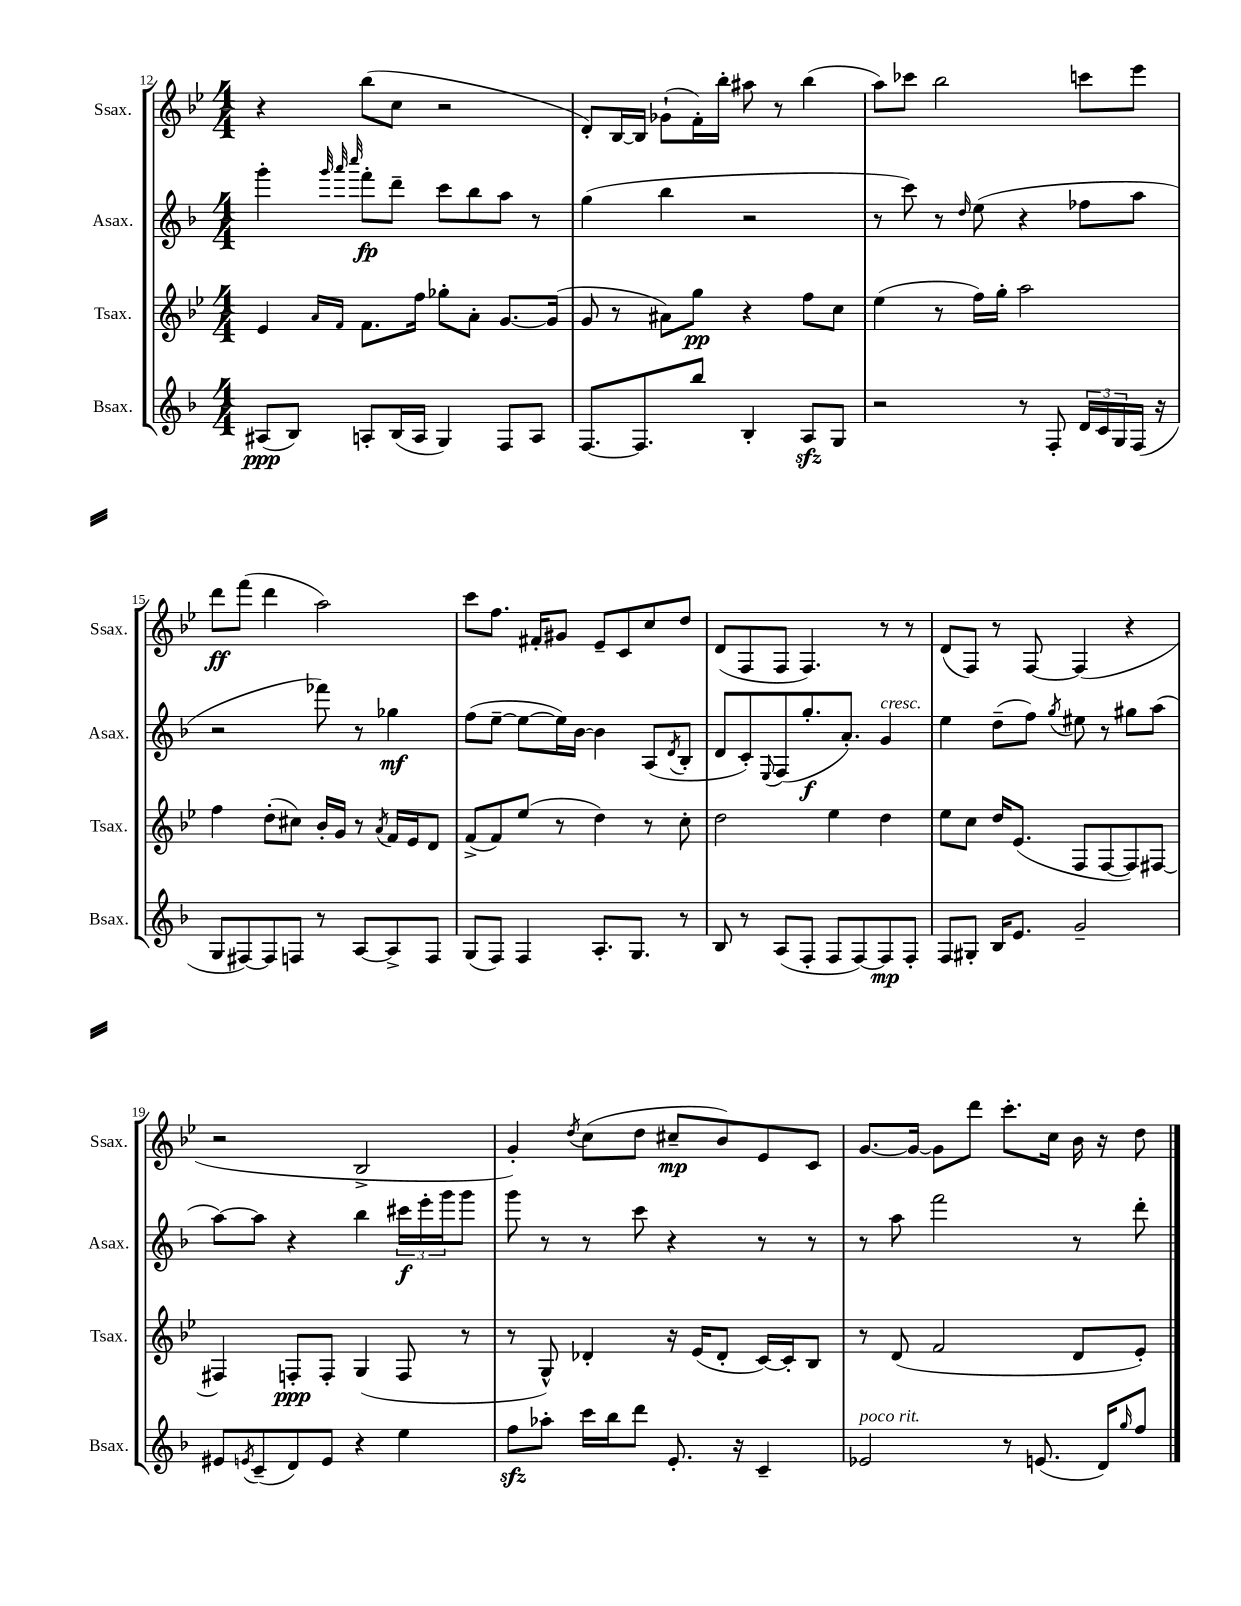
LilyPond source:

<<
\new StaffGroup <<
\new Staff = "s0" \with { instrumentName = "Ssax." shortInstrumentName = "Ssax." } {
    \clef treble \key bes \major \numericTimeSignature \time 4/4
    r4 bes''8( c''8 r2 |
    d'8-.) bes16~ bes16 ges'8-!( f'16-.) bes''16-. ais''8 r8 bes''4( |
    a''8) ces'''8 bes''2 c'''8 ees'''8 |
    d'''8\ff f'''8( d'''4 a''2) |
    c'''8 f''8. fis'16-. gis'8 ees'8-- c'8 c''8 d''8 |
    d'8( f8 f8 f4.) r8 r8 |
    d'8( f8) r8 f8~ f4( r4 |
    r2 bes2-> |
    g'4-.) \acciaccatura { d''8 } c''8( d''8 cis''8--\mp bes'8) ees'8 c'8 |
    g'8.~ g'16~ g'8 d'''8 c'''8.-. c''16 bes'16 r16 d''8 \bar "|." |
}
\new Staff = "s1" \with { instrumentName = "Asax." shortInstrumentName = "Asax." } {
    \clef treble \key f \major \numericTimeSignature \time 4/4
    g'''4-. \grace { g'''32 a'''32 c''''32 } f'''8-.\fp d'''8-- c'''8 bes''8 a''8 r8 |
    g''4( bes''4 r2 |
    r8 c'''8) r8 \grace { d''16 } e''8( r4 fes''8 a''8 |
    r2 fes'''8) r8 ges''4\mf |
    f''8( e''8~-- e''8~ e''16) bes'16~ bes'4 a8( \acciaccatura { d'8 } bes8-. |
    d'8 c'8-.) \appoggiatura { e8 } f8( g''8.-.\f a'8.-.) g'4^\markup { \italic "cresc." } |
    e''4 d''8--( f''8) \acciaccatura { g''8 } eis''8 r8 gis''8 a''8( |
    a''8~) a''8 r4 bes''4 \tuplet 3/2 { cis'''16\f e'''16-. g'''16 } g'''8 |
    g'''8 r8 r8 c'''8 r4 r8 r8 |
    r8 a''8 f'''2 r8 d'''8-. \bar "|." |
}
\new Staff = "s2" \with { instrumentName = "Tsax." shortInstrumentName = "Tsax." } {
    \clef treble \key bes \major \numericTimeSignature \time 4/4
    ees'4 \grace { a'16 f'16 } f'8. f''16 ges''8-. a'8-. g'8.~ g'16( |
    g'8 r8 ais'8) g''8\pp r4 f''8 c''8 |
    ees''4( r8 f''16) g''16-. a''2 |
    f''4 d''8-.( cis''8) bes'16-. g'16 r8 \acciaccatura { a'8 } f'16 ees'16 d'8 |
    f'8->( f'8) ees''8( r8 d''4) r8 c''8-. |
    d''2 ees''4 d''4 |
    ees''8 c''8 d''16 ees'8.( f8 f8~ f8) fis8~ |
    fis4 f8-.\ppp f8-. g4( f8 r8 |
    r8 g8-^) des'4-. r16 ees'16( des'8-. c'16~) c'16-. bes8 |
    r8 d'8( f'2 d'8 ees'8-.) \bar "|." |
}
\new Staff = "s3" \with { instrumentName = "Bsax." shortInstrumentName = "Bsax." } {
    \clef treble \key f \major \numericTimeSignature \time 4/4
    ais8\ppp( bes8) a8-. bes16( a16 g4) f8 a8 |
    f8.~ f8. bes''8 bes4-. a8\sfz g8 |
    r2 r8 f8-. \tuplet 3/2 { d'16 c'16 g16 } f16( r16 |
    g8 fis8~) fis8 f8 r8 a8~ a8-> f8 |
    g8( f8) f4 a8.-. g8. r8 |
    bes8 r8 a8( f8-. f8 f8~) f8\mp f8-. |
    f8 gis8-. bes16 e'8. g'2-- |
    eis'8 \acciaccatura { e'8 } c'8--( d'8) e'8 r4 e''4 |
    f''8\sfz aes''8-. c'''16 bes''16 d'''8 e'8.-. r16 c'4-- |
    ees'2^\markup { \italic "poco rit." } r8 e'8.( d'16) \grace { g''16 } f''8 \bar "|." |
}
>>
>>
\layout { \context { \Score currentBarNumber = #12 } }
